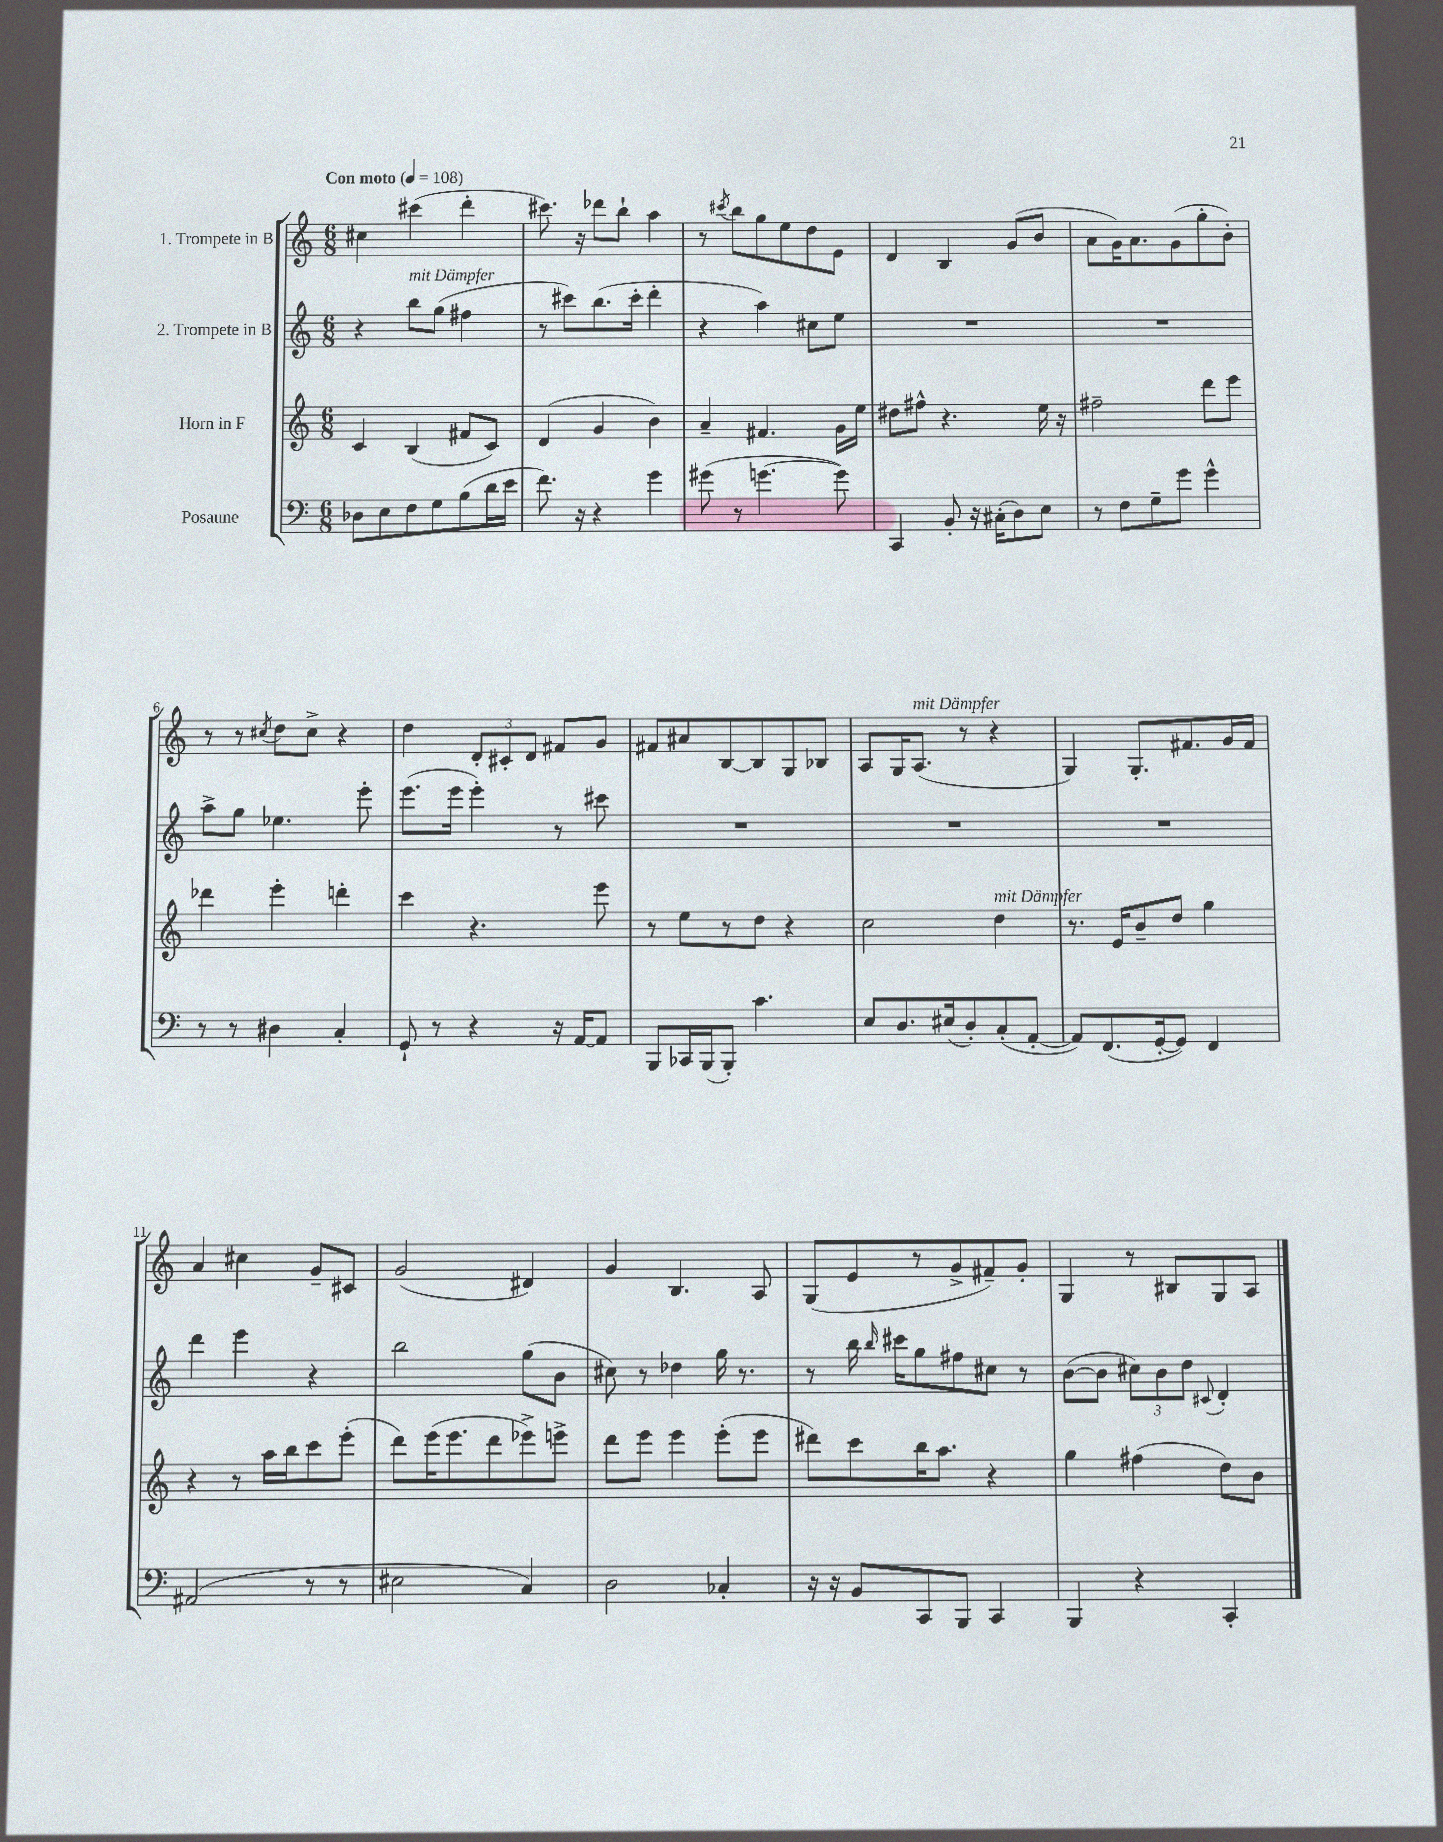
<<
\new StaffGroup <<
\new Staff = "s0" \with { instrumentName = "1. Trompete in B" } {
    \clef treble \key c \major \numericTimeSignature \time 6/8 \tempo "Con moto" 4 = 108
    \autoBeamOff cis''4 cis'''4( d'''4-. |
    cis'''8.) r16 des'''8[ b''8]-! a''4 |
    r8 \acciaccatura { cis'''8 } b''8[ g''8 e''8 d''8 e'8] |
    d'4 b4 g'8[( b'8] |
    a'8[ g'16) a'8. g'8( g''8-. b'8]-.) |
    r8 r8 \acciaccatura { cis''8 } d''8[ cis''8]-> r4 |
    d''4 \tuplet 3/2 { d'8[-. cis'8-. d'8] } fis'8[ g'8] |
    fis'8[ ais'8 b8~ b8 g8 bes8] |
    a8[ g16 a8.]^\markup { \italic "mit Dämpfer" }( r8 r4 |
    g4) g8.[-. fis'8. g'16 fis'16] |
    a'4 cis''4 g'8[-- cis'8] |
    g'2( dis'4) |
    g'4 b4. a8 |
    g8[( e'8 r8 g'8-> fis'8--) g'8]-. |
    g4 r8 bis8[ g8 a8] \bar "|." |
}
\new Staff = "s1" \with { instrumentName = "2. Trompete in B" } {
    \clef treble \key c \major \numericTimeSignature \time 6/8
    \autoBeamOff r4 b''8[^\markup { \italic "mit Dämpfer" } g''8]( fis''4 |
    r8 cis'''8[) b''8.( cis'''16]-. d'''4-. |
    r4 a''4) cis''8[ e''8] |
    R2. |
    R2. |
    a''8[-> g''8] ees''4. e'''8-. |
    e'''8.[( e'''16] e'''4-.) r8 cis'''8 |
    R2. |
    R2. |
    R2. |
    d'''4 e'''4 r4 |
    b''2 g''8[( b'8] |
    cis''8) r8 des''4 g''16 r8. |
    r8 b''16 \grace { b''16 } cis'''16[ g''8 fis''8 cis''8] r8 |
    b'8[~( b'8] \tuplet 3/2 { cis''8[) b'8 d''8] } \appoggiatura { cis'8 } d'4-. \bar "|." |
}
\new Staff = "s2" \with { instrumentName = "Horn in F" } {
    \clef treble \key c \major \numericTimeSignature \time 6/8
    \autoBeamOff c'4 b4( fis'8[ c'8]) |
    d'4( g'4 b'4) |
    a'4-- fis'4. g'16[ e''16] |
    dis''8[ fis''8]-^ r4. e''16 r16 |
    fis''2-- d'''8[ e'''8] |
    des'''4 e'''4-. d'''4-. |
    c'''4 r4. e'''8 |
    r8 e''8[ r8 d''8] r4 |
    c''2 d''4^\markup { \italic "mit Dämpfer" } |
    r8. e'16[ b'8-- d''8] g''4 |
    r4 r8 a''16[ b''16 c'''8 e'''8]-.( |
    d'''8[) e'''16( e'''8. d'''8 ees'''8->) e'''8]-> |
    d'''8[ e'''8] e'''4 e'''8[-.( e'''8] |
    dis'''8[) c'''8 b''16 a''8.] r4 |
    g''4 fis''4( d''8[) b'8] \bar "|." |
}
\new Staff = "s3" \with { instrumentName = "Posaune" } {
    \clef bass \key c \major \numericTimeSignature \time 6/8
    \autoBeamOff des8[ e8 f8 g8 b8( d'16 e'16] |
    f'8.) r16 r4 g'4 |
    gis'8( r8 g'4.~ g'8) |
    c,4 b,8-. r16 cis16[-.( d8) e8] |
    r8 f8[ g8-- g'8] g'4-^ |
    r8 r8 dis4 c4-. |
    g,8-! r8 r4 r16 a,16[~ a,8] |
    b,,8[ ces,16 b,,16( b,,8]-.) c'4. |
    e8[ d8. eis16( d8-.) c8-.( a,8]~-. |
    a,8[) f,8.( g,16~-. g,8]) f,4 |
    ais,2( r8 r8 |
    eis2 c4) |
    d2 ces4-. |
    r16 r16 b,8[ c,8 b,,8] c,4 |
    b,,4 r4 c,4-. \bar "|." |
}
>>
>>
